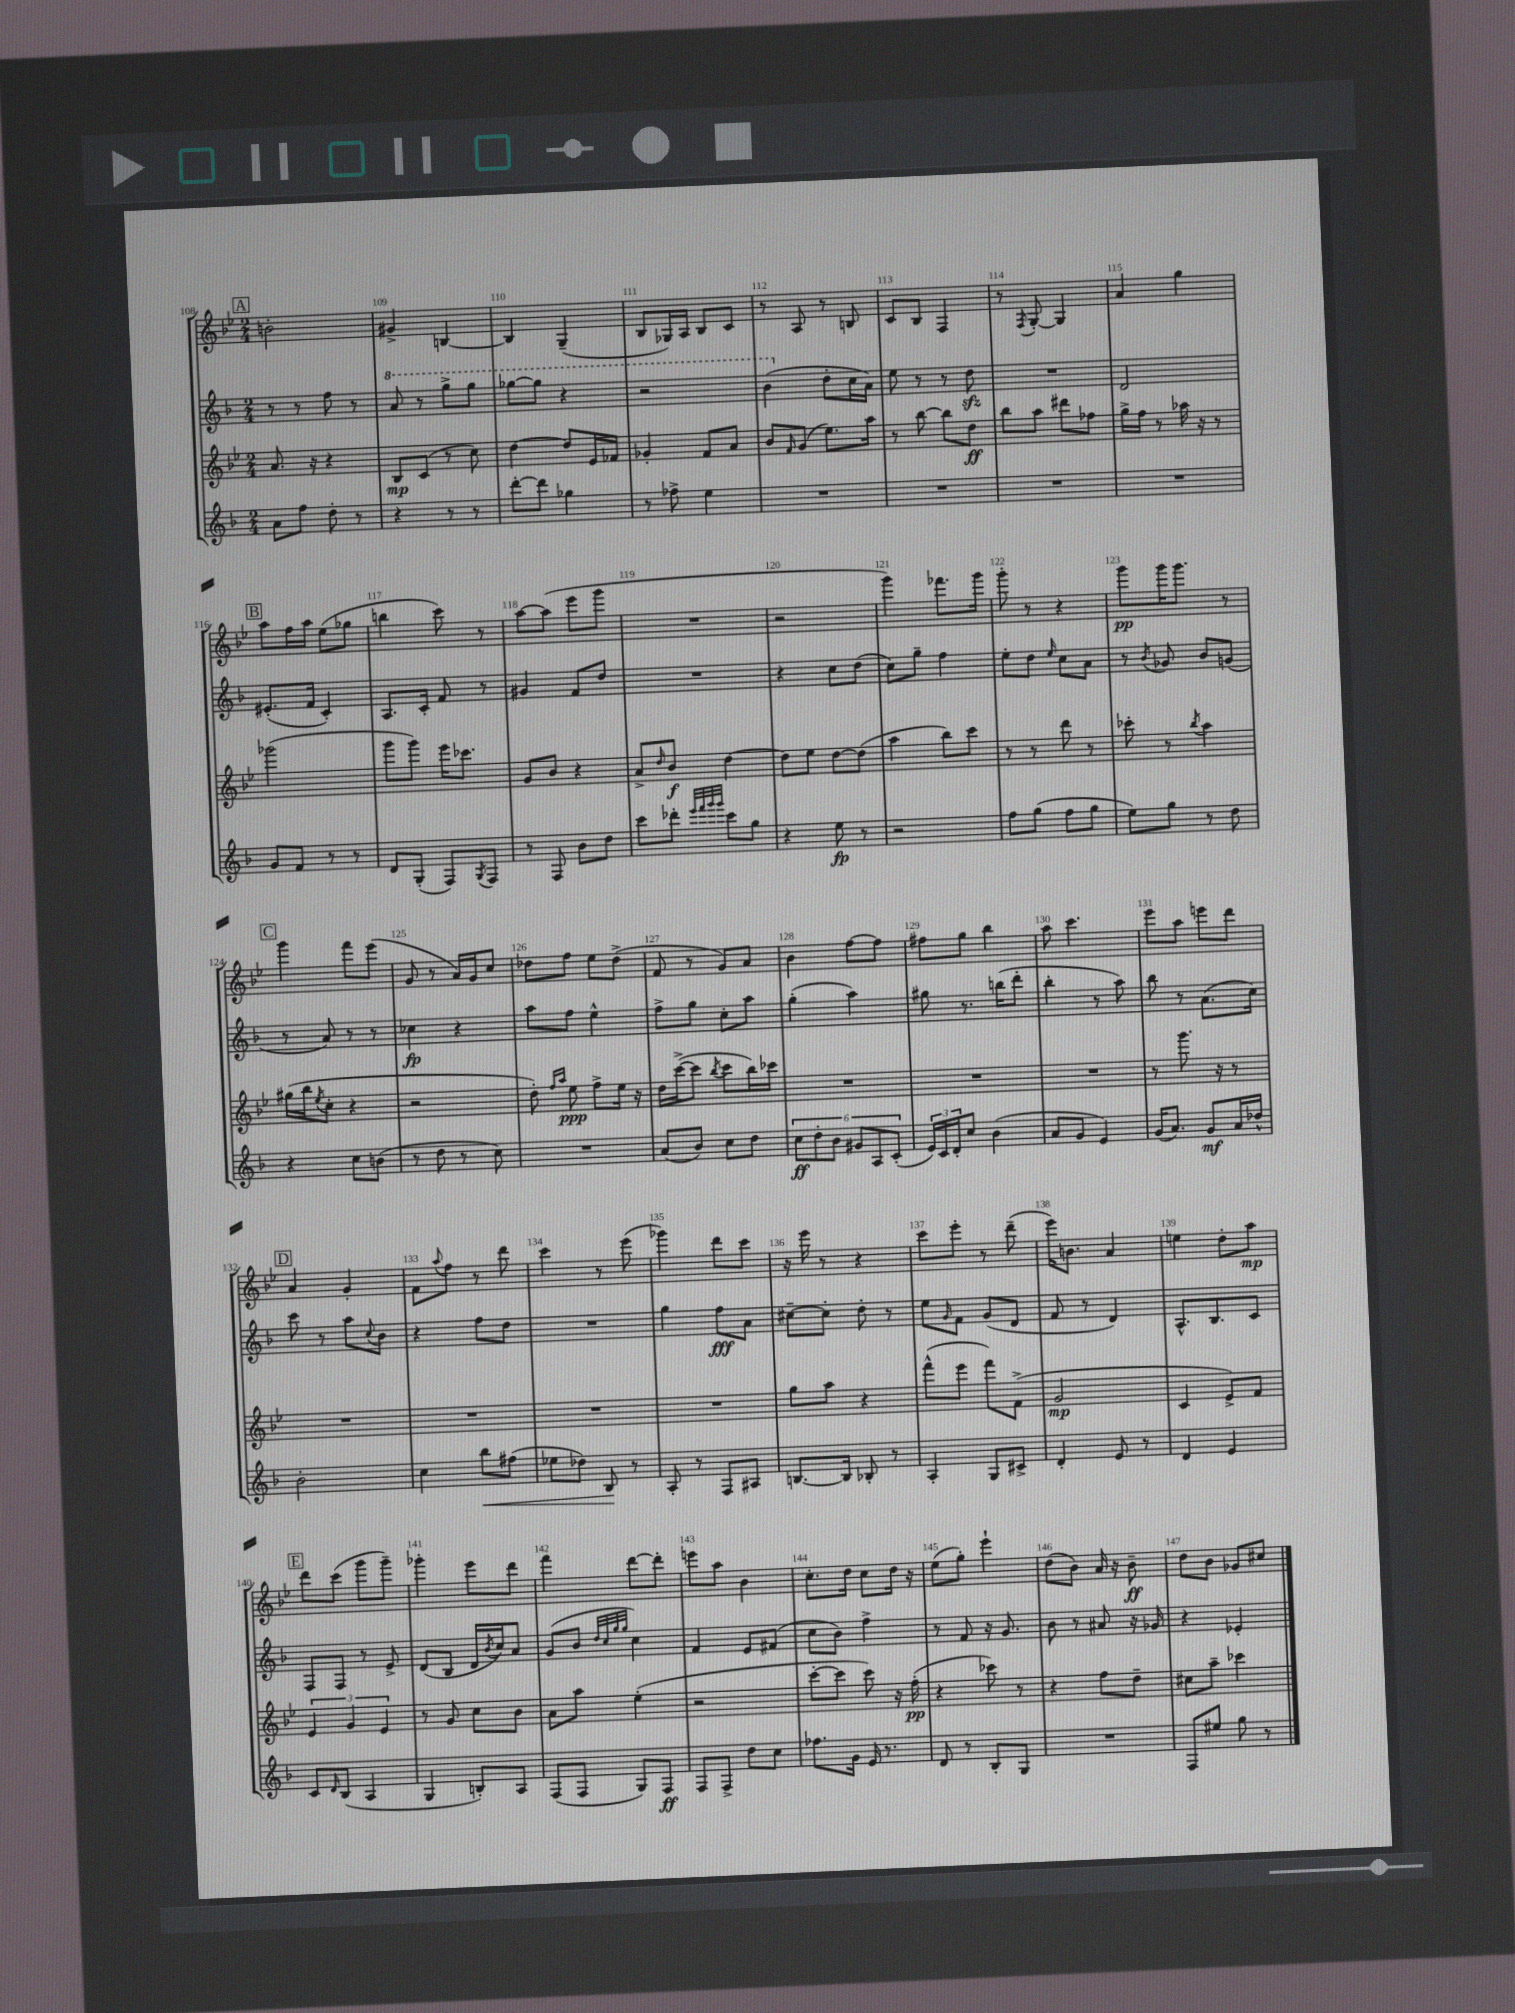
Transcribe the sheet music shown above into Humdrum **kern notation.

**kern	**kern	**kern	**kern
*staff4	*staff3	*staff2	*staff1
*clefG2	*clefG2	*clefG2	*clefG2
*k[b-]	*k[b-e-]	*k[b-]	*k[b-e-]
*M2/4	*M2/4	*M2/4	*M2/4
8a	8.a	8r	2b'
8ff	.	8r	.
.	16r	.	.
8dd'	4r	8ff	.
8r	.	8r	.
=	=	=	=
4r	8B-	8aa	4g#^
.	(8c	8r	.
8r	8r	8ggg^	[4B
8r	8cc)	8ggg	.
=	=	=	=
[8ddd'	[4dd	[8ggg-	4B]
8ddd]	.	8ggg-]	.
4gg-	8dd]	4r	(4G~
.	16e-	.	.
.	16f-	.	.
=	=	=	=
8r	4g-'	2r	8B-
8ff-^	.	.	16G-)
.	.	.	16A
4ee	8f	.	8B-
.	8a	.	8c
=	=	=	=
2r	8b-	(4bb-	8r
.	16qqf	.	.
.	(8g	.	8A
.	8.ee-)	8dd'	8r
.	.	16cc	8B
.	16aa	16a)	.
=	=	=	=
2r	8r	8ee	8c
.	[8bb-	8r	8B-
.	8bb-]	8r	4F
.	8dd	8dd	.
=	=	=	=
2r	8bb-	2r	8r
.	.	.	8qF
.	8aa	.	[8G'
.	8ddd#	.	4G]
.	8ff-	.	.
=	=	=	=
2r	16gg^	2d	4a
.	16ff	.	.
.	8r	.	.
.	16aa-	.	4gg
.	16r	.	.
.	8r	.	.
=	=	=	=
8g	(2ggg-	(8.e#'	8aa
8f	.	.	16ff
.	.	16f	16aa
8r	.	4c')	(8ee-
8r	.	.	8gg-
=	=	=	=
8d	8ggg	8.A	4bb
(8G'	8ggg)	.	.
.	.	16c'	.
8F)	16eee-	8f	8ccc)
.	8.ccc-	.	.
8qG	.	.	.
8F	.	8r	8r
=	=	=	=
8r	8g	4g#	[8aa
8F	8b-	.	(8aa]
8b-	4r	8f	8eee-
8dd	.	8dd	8ggg
=	=	=	=
8ccc	8a^	2r	2r
.	16qqdd	.	.
8ddd-'	8b-	.	.
32qqeee	.	.	.
32qqfff	.	.	.
32qqggg	.	.	.
32qqggg	.	.	.
8ccc	[4dd	.	.
8gg	.	.	.
=	=	=	=
4r	8dd]	4r	2r
.	8ee-	.	.
8ee	[8dd	8cc	.
8r	(8dd]	(8dd	.
=	=	=	=
2r	4aa	8cc)	4ggg)
.	.	8gg~	.
.	8bb-)	4ff	8.fff-
.	8ccc	.	.
.	.	.	16ggg
=	=	=	=
8ff	8r	8ee'	8ggg'
(8gg	8r	8dd	8r
.	.	16qqee	.
8ff	8ddd	8cc	4r
8gg	8r	8a	.
=	=	=	=
8ee)	8ccc-'	8r	8ggg
.	.	8qb-	.
8gg	8r	8g-	16ggg
.	.	.	8.ggg
.	8qbb-	.	.
8r	4aa	8b-	.
8dd	.	(8g	8r
=	=	=	=
4r	(16gg#	8r	4ggg
.	16bb-	.	.
.	8qee-	.	.
.	8cc'	8a)	.
8cc	4r	8r	8fff
(8b	.	8r	(8eee-
=	=	=	=
8r	2r	4cc-	8g
8dd	.	.	8r
8r	.	4r	16a)
.	.	.	16g
8cc)	.	.	8cc
=	=	=	=
2r	8dd')	8aa	8dd-
.	16qqff	.	.
.	16qqaa	.	.
.	8ee-	8ff	8ff
.	8ff^	4ee^^	8ee-
.	16ee-	.	(8dd-^
.	16r	.	.
=	=	=	=
(8a	16dd	8ff^	8f
.	([16ccc^	.	.
8b-)	8ccc]	8gg	8r
.	8qbb-	.	.
8cc	8ccc	8cc'	8g)
8dd	16bb-)	8aa	8a
.	16ccc-	.	.
=	=	=	=
12cc	2r	(4gg'	4b-
12dd'	.	.	.
12b-	.	.	.
12g#	.	4aa)	[8ff
12A	.	.	.
.	.	.	8ff]
(12c'	.	.	.
=	=	=	=
24e)	2r	8gg#	8ff#
24c	.	.	.
24d'	.	.	.
8cc	.	8.r	8gg
(4b-	.	.	4bb-
.	.	(16bb	.
.	.	8ddd'	.
=	=	=	=
8a	2r	4bb-'	8aa
8g	.	.	4.ccc
4e)	.	8r	.
.	.	8aa)	.
=	=	=	=
(16g	8r	8bb-	8eee-
8.a)	.	.	.
.	8.ggg	8r	8aa
8g	.	(8.a	8eee
.	16r	.	.
16a	8r	.	8ddd
16dd-^^	.	16cc)	.
=	=	=	=
2b-'	2r	8ccc	4a
.	.	8r	.
.	.	8aa	4g'
.	.	8qqcc	.
.	.	8b-	.
=	=	=	=
4cc	2r	4r	8f
.	.	.	8qqaa
.	.	.	8ff
8bb-	.	8ff	8r
(8ff#	.	8dd	8ddd
=	=	=	=
8ee-	2r	2r	4ccc
8dd-)	.	.	.
8B-	.	.	8r
8r	.	.	(8eee-
=	=	=	=
8A'	2r	4gg	4ggg-)
8r	.	.	.
8F	.	8ff	8ddd
8A#	.	8a	8ccc
=	=	=	=
[8.B	8gg	[8cc#~	16r
.	.	.	16eee-
.	8aa	8cc#']	8r
16B]	.	.	.
8B-'	4r	8dd'	4r
8r	.	8r	.
=	=	=	=
4A'	(8fff^^	8ee	8ccc
.	.	16qqg	.
.	8eee-	8f	8eee-'
8G	8fff)	(8g	8r
8c#^	(8f^	8d	(8ddd~
=	=	=	=
4d'	2g	8f	16eee-)
.	.	.	8.b
.	.	8r	.
8e	.	4d)	4a
8r	.	.	.
=	=	=	=
4d	4c	8.A^^	4ee
.	.	8.B-	.
4e	8e-^)	.	8dd'
.	8f	8c	8aa
=	=	=	=
8c	6e-	8F	8ddd
16qqd	.	.	.
(8B-	.	8F	(8ccc
.	6g	.	.
4A	.	8r	8ggg
.	6e-	.	.
.	.	8e^	8ggg~)
=	=	=	=
4G	8r	(8d	4ggg-'
.	8g	8B-	.
8B')	8cc	16d	8eee-
.	.	8qb-	.
.	.	16cc)	.
8A	8b-	8a	8ddd
=	=	=	=
(8F	8a	(8g	4fff
8F	8aa	8b-	.
.	.	32qqdd	.
.	.	32qqcc	.
.	.	32qqgg	.
.	.	32qqgg	.
8G)	(4ee-'	4cc)	[8ddd
8F	.	.	8ddd']
=	=	=	=
8F	2r	4f	8eee
8F^	.	.	8aa
8dd	.	8e	4b-
8cc	.	(8f#	.
=	=	=	=
8.ff-	[8ccc'	8cc	8.cc'
.	8ccc]	8b-)	.
16g	.	.	16dd
16e	8ccc)	4ff^	8cc
8.r	.	.	.
.	16r	.	16dd
.	(16ff'	.	16r
=	=	=	=
8d	4r	8r	(8ee-
8r	.	8f	8gg')
8B-'	8ccc-)	16r	4eee-`
.	.	8.g	.
8G	8r	.	.
=	=	=	=
2r	4r	8b-	(8dd
.	.	8r	8b-)
.	8ff	8a#	16a
.	.	.	16r
.	8dd~	16r	8b-~
.	.	16g-	.
=	=	=	=
8F	8cc#	4r	8dd
8ee#	8aa~	.	8b-
8gg	4ccc-	4e-'	8g-
8r	.	.	8cc#
==	==	==	==
*-	*-	*-	*-
